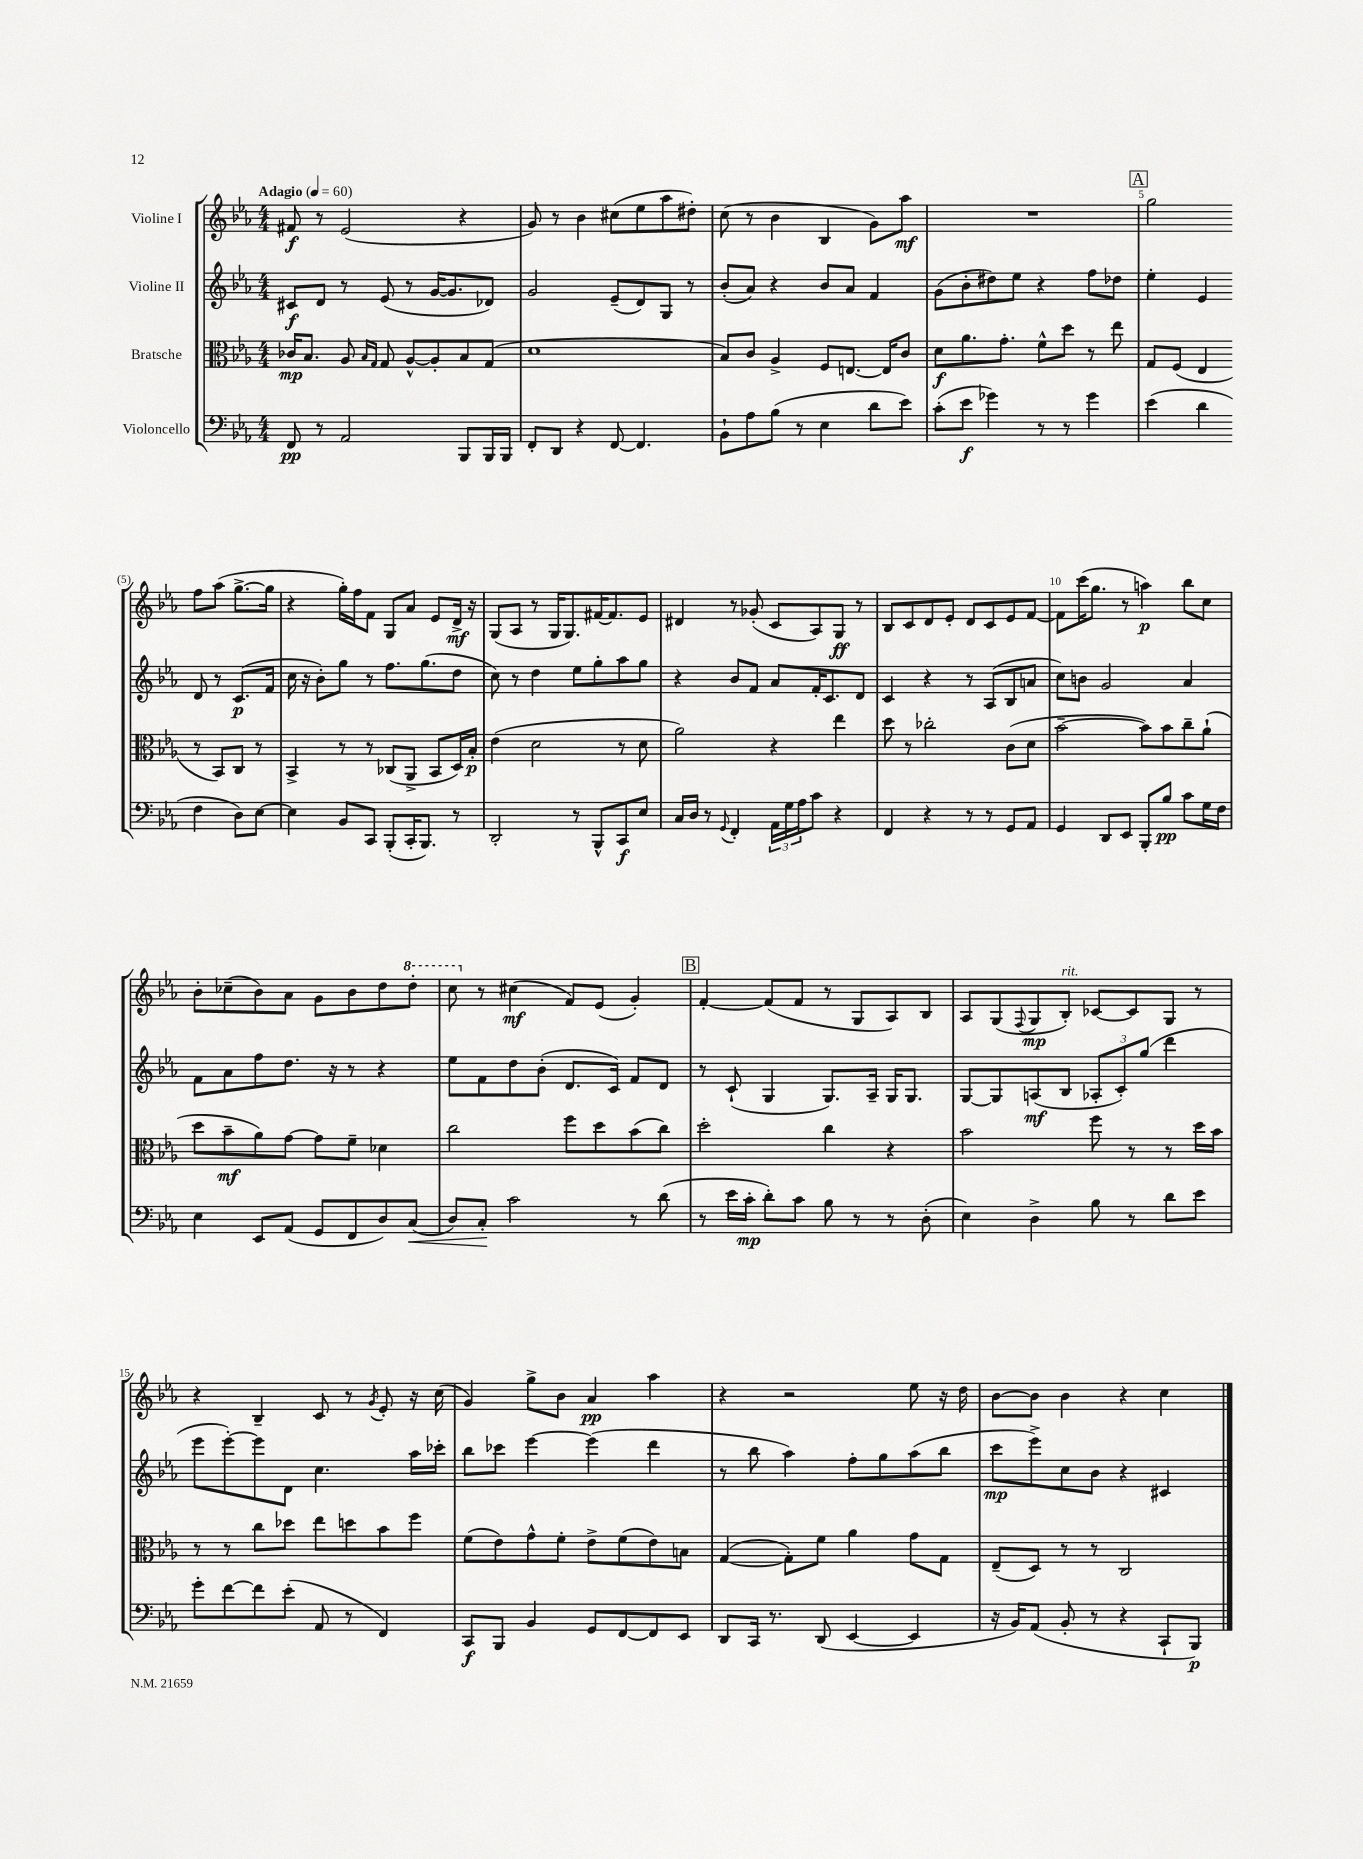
<<
\new StaffGroup <<
\new Staff = "s0" \with { instrumentName = "Violine I" } {
    \clef treble \key ees \major \numericTimeSignature \time 4/4 \tempo "Adagio" 4 = 60
    fis'8\f r8 ees'2( r4 |
    g'8) r8 bes'4 cis''8( ees''8 aes''8 dis''8-.) |
    c''8( r8 bes'4 bes4 g'8) aes''8\mf |
    R1 |
    \mark \markup { \box "A" } g''2 f''8 aes''8( g''8.~-> g''16 |
    r4 g''16-.) f''16 f'8 g8 aes'8 ees'8 d'16->\mf r16 |
    g8( aes8 r8 g16 g8.) fis'16~ fis'8. ees'8 |
    dis'4 r8 ges'8-.( c'8 aes8) g8\ff r8 |
    bes8 c'8 d'8 ees'8-. d'8 c'8 ees'8 f'8~ |
    f'8 c'''16( g''8. r8 a''4\p) bes''8 c''8 |
    bes'8-. ces''8--( bes'8) aes'8 g'8 bes'8 d''8 \ottava #1 d'''8-. |
    c'''8 \ottava #0 r8 cis''4\mf( f'8) ees'8( g'4-.) |
    \mark \markup { \box "B" } f'4~-. f'8( f'8 r8 g8 aes8) bes8 |
    aes8 g8( \appoggiatura { f8 } g8\mp bes8-.^\markup { \italic "rit." }) ces'8~ ces'8 g8 r8 |
    r4 bes4-- c'8 r8 \acciaccatura { g'8 } ees'8-. r16 c''16( |
    g'4) g''8-> bes'8 aes'4\pp aes''4 |
    r4 r2 ees''8 r16 d''16 |
    bes'8~ bes'8 bes'4 r4 c''4 \bar "|." |
}
\new Staff = "s1" \with { instrumentName = "Violine II" } {
    \clef treble \key ees \major \numericTimeSignature \time 4/4
    cis'8\f d'8 r8 ees'8( r8 g'16~ g'8. des'8) |
    g'2 ees'8--( d'8) g8 r8 |
    bes'8-.( aes'8) r4 bes'8 aes'8 f'4 |
    g'8( bes'8-. dis''8) ees''8 r4 f''8 des''8 |
    \mark \markup { \box "A" } ees''4-. ees'4 d'8 r8 c'8.\p( f'16 |
    c''16 r16 bes'8-.) g''8 r8 f''8. g''8.( d''8 |
    c''8) r8 d''4 ees''8 g''8-. aes''8 g''8 |
    r4 bes'8 f'8 aes'8 f'16-. c'8. d'8 |
    c'4 r4 r8 aes8( bes8 a'8 |
    c''8) b'8 g'2 aes'4 |
    f'8 aes'8 f''8 d''8. r16 r8 r4 |
    ees''8 f'8 d''8 bes'8-.( d'8. c'16) f'8 d'8 |
    \mark \markup { \box "B" } r8 c'8-!( g4 g8.) aes16-- g16 g8. |
    g8~ g8 a8\mf( bes8 \tuplet 3/2 { aes8-. c'8-.) g''8( } d'''4 |
    ees'''8 ees'''8~-.) ees'''8 d'8 c''4. aes''16 ces'''16-. |
    bes''8 ces'''8 ees'''4~ ees'''4( d'''4 |
    r8 bes''8 aes''4) f''8-. g''8 aes''8( bes''8 |
    c'''8\mp ees'''8->) c''8 bes'8 r4 cis'4 \bar "|." |
}
\new Staff = "s2" \with { instrumentName = "Bratsche" } {
    \clef alto \key ees \major \numericTimeSignature \time 4/4
    ces'16\mp bes8. aes8 \grace { bes16 g16 } g8 aes8~-^ aes8-. bes8 g8( |
    d'1 |
    bes8) c'8 aes4-> f8 e8.~ e16 c'8 |
    d'8\f aes'8. g'8.-. f'8-^ d''8 r8 ees''8 |
    \mark \markup { \box "A" } g8 f8( ees4 r8 bes,8) c8 r8 |
    bes,4-> r8 r8 ces8( aes,8-> bes,8 d16) bes16-.\p |
    ees'4( d'2 r8 d'8 |
    aes'2) r4 ees''4 |
    d''8 r8 ces''2-. c'8( d'8 |
    bes'2~-- bes'8) bes'8 c''8-- aes'8-!( |
    d''8 bes'8--\mf aes'8) g'8~ g'8 f'8-- des'4 |
    c''2 f''8 d''8 bes'8( c''8) |
    \mark \markup { \box "B" } d''2-. c''4 r4 |
    bes'2 f''8 r8 r8 d''16 bes'16 |
    r8 r8 c''8 des''8 ees''8 d''8 bes'8 f''8 |
    f'8( ees'8) g'8-^ f'8-. ees'8-> f'8( ees'8) b8 |
    g4~( g8-.) f'8 aes'4 g'8 g8 |
    ees8--( d8) r8 r8 c2 \bar "|." |
}
\new Staff = "s3" \with { instrumentName = "Violoncello" } {
    \clef bass \key ees \major \numericTimeSignature \time 4/4
    f,8\pp r8 aes,2 bes,,8 bes,,16 bes,,16 |
    f,8-. d,8 r4 f,8~ f,4. |
    bes,8-! aes8 bes8( r8 ees4 d'8 ees'8) |
    c'8-.( ees'8\f ges'4) r8 r8 ges'4 |
    \mark \markup { \box "A" } ees'4( d'4 f4 d8) ees8~ |
    ees4 bes,8 c,8 bes,,8-.( c,16-. bes,,8.) r8 |
    d,2-. r8 bes,,8-^ c,8\f ees8 |
    c16 d16 r8 \appoggiatura { g,8 } f,4-. \tuplet 3/2 { aes,16 g16 aes16 } c'8 r4 |
    f,4 r4 r8 r8 g,8 aes,8 |
    g,4 d,8 ees,8 bes,,8-. bes8\pp c'8 g16 f16 |
    ees4 ees,8 aes,8( g,8 f,8 d8) c8\<( |
    d8) c8-.\! c'2 r8 d'8( |
    \mark \markup { \box "B" } r8 ees'16 c'16-.\mp d'8-.) c'8 bes8 r8 r8 d8-.( |
    ees4) d4-> bes8 r8 d'8 ees'8 |
    g'8-. f'8~ f'8 ees'8-.( aes,8 r8 f,4) |
    c,8\f bes,,8 bes,4 g,8 f,8~ f,8 ees,8 |
    d,8 c,16 r8. d,8( ees,4~ ees,4 |
    r16 bes,16) aes,8( bes,8-. r8 r4 c,8-! bes,,8\p) \bar "|." |
}
>>
>>
\layout { \context { \Score \override BarNumber.break-visibility = ##(#f #t #t) barNumberVisibility = #(every-nth-bar-number-visible 5) } }
